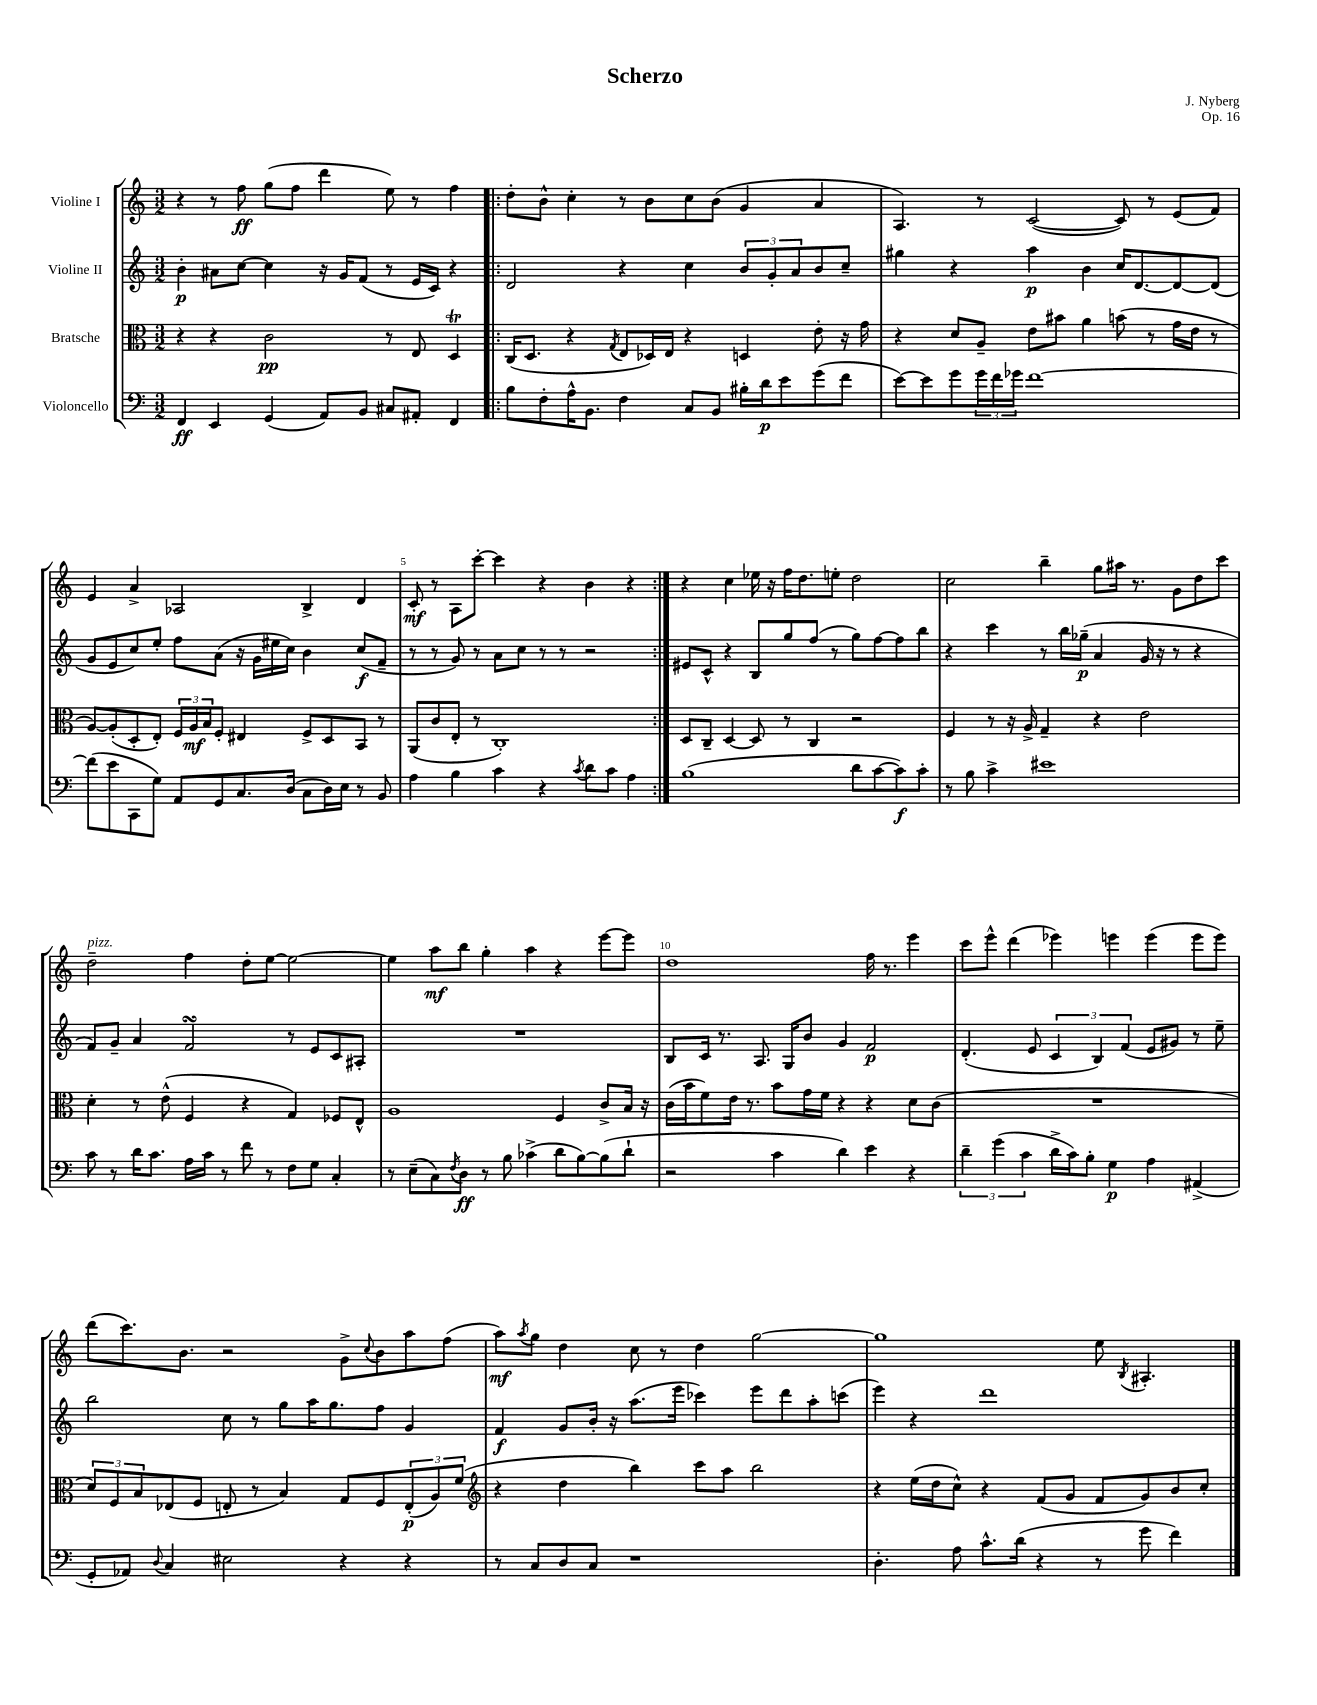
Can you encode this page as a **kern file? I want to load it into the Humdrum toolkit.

**kern	**kern	**kern	**kern
*staff4	*staff3	*staff2	*staff1
*clefF4	*clefC3	*clefG2	*clefG2
*k[]	*k[]	*k[]	*k[]
*M3/2	*M3/2	*M3/2	*M3/2
4FF	4r	4b'	4r
4EE	4r	8a#	8r
.	.	[8cc	8ff
(4GG	2c	4cc]	(8gg
.	.	.	8ff
8AA)	.	16r	4ddd
.	.	16g	.
8BB	.	(8f	.
8C#	8r	8r	8ee)
8AA#'	8E	16e	8r
.	.	16c)	.
4FF	4D	4r	4ff
=!|:	=!|:	=!|:	=!|:
8B	(16C	2d	8dd'
.	8.D	.	.
8F'	.	.	8b^^
16A^^	4r	.	4cc'
8.BB	.	.	.
.	8qG	.	.
4F	8E	4r	8r
.	16D-)	.	8b
.	16E	.	.
8C	4r	4cc	8cc
8BB	.	.	(8b
16B#'	4D	12b	4g
16d	.	.	.
.	.	12g'	.
8e	.	.	.
.	.	12a	.
(8g	8e'	8b	4a
8f	16r	8cc~	.
.	16g	.	.
=	=	=	=
[8e)	4r	4gg#	4.A)
8e]	.	.	.
8g	8d	4r	.
24g	8A~	.	8r
24f	.	.	.
24g-	.	.	.
[1f	8e	4aa	([2c
.	8b#	.	.
.	4a	4b	.
.	(8b	16cc	8c])
.	.	[8.d	.
.	8r	.	8r
.	16g	8d_	(8e
.	16e	.	.
.	8r	(8d]	8f)
=	=	=	=
(8f]	[8A)	8g	4e
8e	(8A']	8e	.
8CC	8D'	8cc)	4a^
8G)	8E')	8ee'	.
8AA	24F	8ff	2A-
.	24A	.	.
.	24B	.	.
8GG	8F'	(8a	.
8.C	4E#	16r	.
.	.	16g	.
.	.	16ee#	.
(16D	.	16cc)	.
8C	8F^	4b	4B^
16D)	8D	.	.
16E	.	.	.
8r	8BB	(8cc	4d
8BB	8r	8f~	.
=	=	=	=
4A	(8AA	8r	8c'
.	8c	8r	8r
4B	8E'	8g)	8A
.	8r	8r	[8ccc'
4c	1C')	8a	4ccc]
.	.	8cc	.
4r	.	8r	4r
.	.	8r	.
8qc	.	.	.
8d	.	2r	4b
8c	.	.	.
4A	.	.	4r
=:|!	=:|!	=:|!	=:|!
(1B	8D	8e#	4r
.	8C~	8c^^	.
.	[4D	4r	4cc
.	8D]	8B	16ee-
.	.	.	16r
.	8r	8gg	16ff
.	.	.	8.dd
.	4C	(8ff	.
.	.	8r	8ee'
8d	2r	8gg)	2dd
[8c	.	[8ff	.
8c])	.	8ff]	.
8c'	.	8bb	.
=	=	=	=
8r	4F	4r	2cc
8B	.	.	.
4c^	8r	4ccc	.
.	16r	.	.
.	16A^	.	.
1e#	4G~	8r	4bb~
.	.	16bb	.
.	.	(16gg-~	.
.	4r	4a	8gg
.	.	.	16aa#
.	.	.	8.r
.	2e	16g	.
.	.	16r	.
.	.	8r	8g
.	.	4r	8dd
.	.	.	8ccc
=	=	=	=
8c	4d'	8f)	2dd~
8r	.	8g~	.
16d	8r	4a	.
8.c	.	.	.
.	(8e^^	.	.
16A	4F	2f	4ff
16c	.	.	.
8r	.	.	.
8f	4r	.	8dd'
8r	.	.	[8ee
8F	4G)	8r	2ee_
8G	.	8e	.
4C'	8F-	8c	.
.	8E^^	8A#'	.
=	=	=	=
8r	1A	1.r	4ee]
(8E~	.	.	.
8C)	.	.	8aa
8qF	.	.	.
8D	.	.	8bb
8r	.	.	4gg'
8B	.	.	.
(4c-^	.	.	4aa
8d	4F	.	4r
[8B)	.	.	.
(8B]	8c^	.	[8eee
8d`	16B	.	8eee]
.	16r	.	.
=	=	=	=
2r	(16c	8B	1dd
.	16b	.	.
.	8f)	16c	.
.	.	8.r	.
.	16e	.	.
.	8.r	.	.
.	.	8.A	.
4c	8b	.	.
.	.	16G	.
.	16g	8b	.
.	16f	.	.
4d)	4r	4g	.
4e	4r	2f	16ff
.	.	.	8.r
4r	8d	.	4eee
.	(8c	.	.
=	=	=	=
6d~	1.r	(4.d'	8ccc
.	.	.	8eee^^
(6g	.	.	.
.	.	.	(4ddd
6c	.	.	.
.	.	8e	.
16d^	.	6c	4eee-)
16c)	.	.	.
8B'	.	.	.
.	.	6B)	.
4G	.	.	4eee
.	.	(6f	.
4A	.	8e	(4eee
.	.	8g#)	.
(4AA#^	.	8r	8eee
.	.	8ee~	8eee)
=	=	=	=
8GG'	12d)	2bb	(8ddd
.	12F	.	.
8AA-)	.	.	8.ccc)
.	12B	.	.
8qqD	.	.	.
4C	(8E-	.	.
.	.	.	8.b
.	8F	.	.
2E#	8E'	8cc	2r
.	8r	8r	.
.	4B)	8gg	.
.	.	16aa	.
.	.	8.gg	.
4r	8G	.	8g^
.	.	.	8qqcc
.	8F	8ff	8b
4r	(12E'	4g	8aa
.	12A)	.	.
.	.	.	(8ff
.	(12f	.	.
=	=	=	=
*	*clefG2	*	*
8r	4r	4f	8aa)
.	.	.	8qaa
8C	.	.	8gg
8D	4dd	8g	4dd
8C	.	16b'	.
.	.	16r	.
1r	4bb)	(8.aa	8cc
.	.	.	8r
.	.	16eee	.
.	8ccc	4ccc-)	4dd
.	8aa	.	.
.	2bb	8eee	[2gg
.	.	8ddd	.
.	.	8aa'	.
.	.	(8ccc	.
=	=	=	=
4.D'	4r	4eee)	1gg]
.	(16ee	4r	.
.	16dd	.	.
8A	8cc^^)	.	.
8.c^^	4r	1ddd	.
(16d	.	.	.
4r	(8f	.	.
.	8g	.	.
8r	8f	.	8ee
.	.	.	8qB
8g	8g)	.	4.A#'
4f)	8b	.	.
.	8cc'	.	.
==	==	==	==
*-	*-	*-	*-
